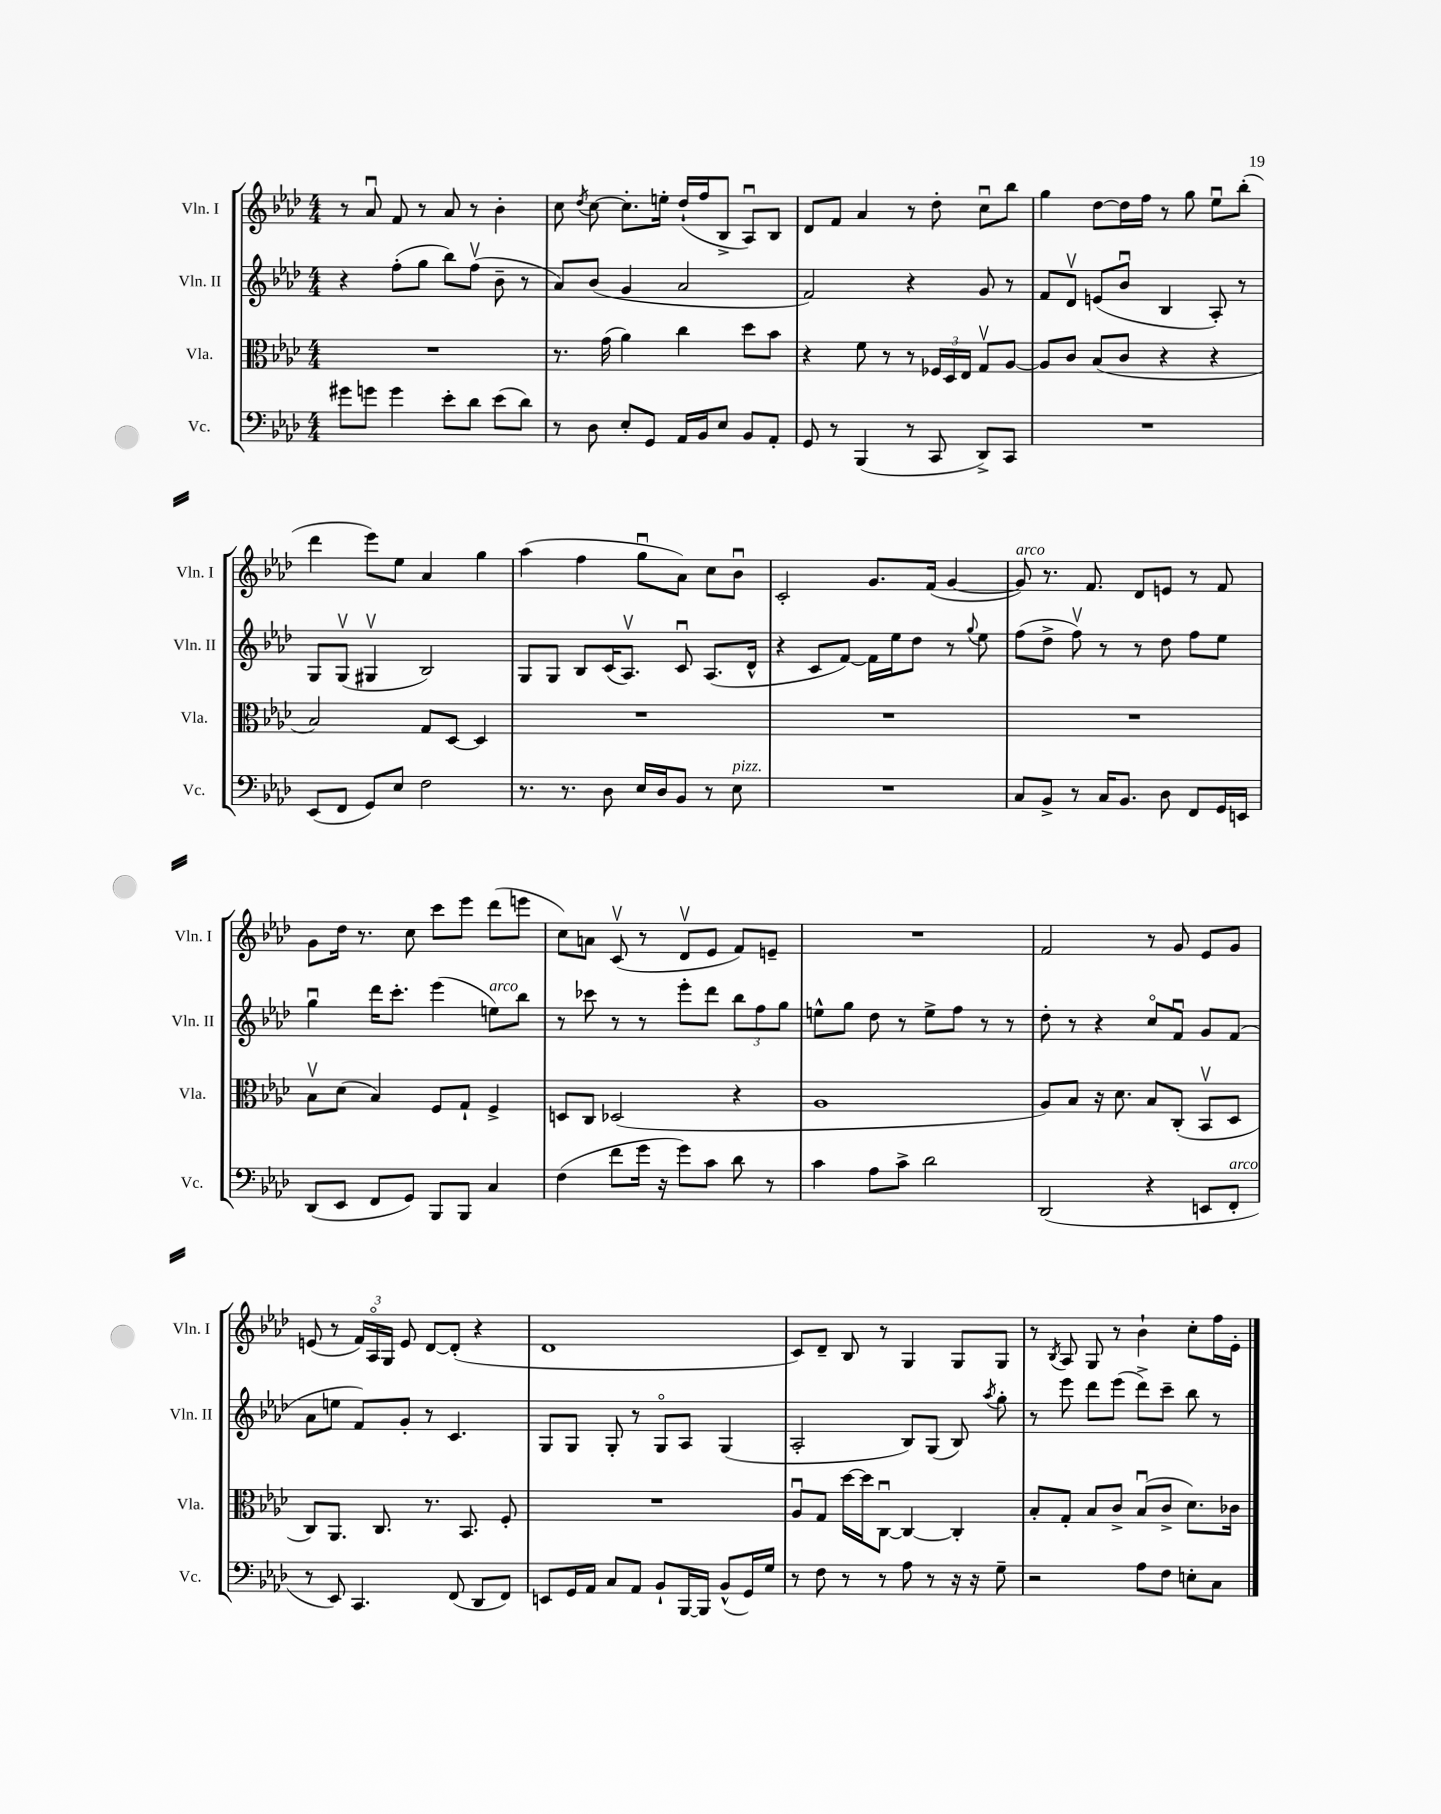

**kern	**kern	**kern	**kern
*staff4	*staff3	*staff2	*staff1
*clefF4	*clefC3	*clefG2	*clefG2
*k[b-e-a-d-]	*k[b-e-a-d-]	*k[b-e-a-d-]	*k[b-e-a-d-]
*M4/4	*M4/4	*M4/4	*M4/4
8g#	1r	4r	8r
8g	.	.	8a-u
4g	.	(8ff'	8f
.	.	8gg	8r
8e-'	.	8bb-)	8a-
8d-	.	(8ffv	8r
(8e-	.	8b-~	4b-'
8d-)	.	8r	.
=	=	=	=
8r	8.r	8a-)	8cc
.	.	.	8qdd-
8D-	.	(8b-	[8cc
.	(16g	.	.
8E-'	4a-)	4g	8.cc']
8GG	.	.	.
.	.	.	16ee'
16AA-	4cc	2a-	(16dd-`
16BB-	.	.	16ff
8E-	.	.	8B-^
8BB-	8dd-	.	8A-u)
8AA-'	8b-	.	8B-
=	=	=	=
8GG	4r	2f)	8d-
8r	.	.	8f
(4BBB-	8f	.	4a-
.	8r	.	.
8r	8r	4r	8r
8CC	24F-	.	8dd-'
.	24D-	.	.
.	24E-	.	.
8DD-^)	8Gv	8g	8ccu
8CC	[8A-	8r	8bb-
=	=	=	=
1r	8A-]	8f	4gg
.	8c	8d-v	.
.	(8B-	(8e	[8dd-
.	8c	8b-u	16dd-]
.	.	.	16ff
.	4r	4B-	8r
.	.	.	8gg
.	4r	8A-')	8ee-u
.	.	8r	(8bb-'
=	=	=	=
(8EE-	2B-)	8G	4ddd-
8FF	.	(8Gv	.
8GG)	.	4G#v	8eee-)
8E-	.	.	8ee-
2F	8G	2B-)	4a-
.	[8D-	.	.
.	4D-]	.	4gg
=	=	=	=
8.r	1r	8G	(4aa-
.	.	8G	.
8.r	.	.	.
.	.	8B-	4ff
8D-	.	(16c	.
.	.	8.A-v)	.
16E-	.	.	8ggu
16D-	.	.	.
8BB-	.	8cu	8a-)
8r	.	(8.A-	8cc
8E-	.	.	8b-u
.	.	16d-^^	.
=	=	=	=
1r	1r	4r	2c'
.	.	8c	.
.	.	[8f)	.
.	.	16f]	8.g
.	.	16ee-	.
.	.	8dd-	.
.	.	.	(16f
.	.	8r	[4g
.	.	8qqgg	.
.	.	8ee-	.
=	=	=	=
8C	1r	(8ff	8g])
8BB-^	.	8dd-^	8.r
8r	.	8ffv)	.
.	.	.	8.f
16C	.	8r	.
8.BB-	.	.	.
.	.	8r	8d-
8D-	.	8dd-	8e
8FF	.	8ff	8r
16GG	.	8ee-	8f
16EE	.	.	.
=	=	=	=
(8DD-	8B-v	4ggu	8g
8EE-	(8d-	.	16dd-
.	.	.	8.r
8FF	4B-)	16ddd-	.
.	.	8.ccc'	.
8GG)	.	.	8cc
8BBB-	8F	(4eee-	8ccc
8BBB-	8G`	.	8eee-
4C	4F^	8ee)	(8ddd-
.	.	8bb-	8eee
=	=	=	=
(4F	8D	8r	8cc)
.	8C	8ccc-	8a
8f	(2D-	8r	(8cv
16g	.	8r	8r
16r	.	.	.
8g)	.	8eee-'	8d-v
8c	.	8ddd-	8e-
8d-	4r	12bb-	8f)
.	.	12ff	.
8r	.	.	8e~
.	.	12gg	.
=	=	=	=
4c	1A-	8ee^^	1r
.	.	8gg	.
8A-	.	8dd-	.
8c^	.	8r	.
2d-	.	8ee^	.
.	.	8ff	.
.	.	8r	.
.	.	8r	.
=	=	=	=
(2DD-	8A-)	8dd-'	2f
.	8B-	8r	.
.	16r	4r	.
.	8.d-	.	.
4r	8B-	8cco	8r
.	(8C'	8fu	8g
8EE	8BB-v	8g	8e-
8FF'	8D-	(8f	8g
=	=	=	=
8r	8C)	8a-	(8e
8EE-)	8.AA-	8ee	8r
4.CC	.	8f)	24f)
.	.	.	24A-o
.	8.C	.	.
.	.	.	24G
.	.	8g'	8e
.	8.r	8r	[8d-
(8FF	.	4.c	(8d-']
.	8.BB-	.	.
8DD-	.	.	4r
8FF)	8F'	.	.
=	=	=	=
8EE	1r	8G	1d-
16GG	.	8G	.
16AA-	.	.	.
8C	.	8G'	.
8AA-	.	8r	.
8BB-`	.	8Go	.
[16BBB-	.	8A-	.
16BBB-]	.	.	.
(8BB-^^	.	(4G	.
16GG)	.	.	.
16G	.	.	.
=	=	=	=
8r	8A-u	2A-'	8c)
8F	8G	.	8d-~
8r	[16dd-	.	8B-
.	16dd-]	.	.
8r	[8Cu	.	8r
8A-	4C_	8B-)	4G
8r	.	(8G	.
16r	4C']	8B-)	8G
16r	.	.	.
.	.	8qaa-	.
8G~	.	8gg'	8G
=	=	=	=
2r	8B-'	8r	8r
.	.	.	8qB-
.	8G'	8eee-	8A-
.	8B-	8ddd-	8G
.	8c^	(8eee-	8r
8A-	(8B-u	8ddd-^)	4b-`
8F	8c^	8ccc~	.
8E'	8.d-)	8bb-	8cc'
8C	.	8r	16ff
.	16c-	.	16e-'
==	==	==	==
*-	*-	*-	*-
